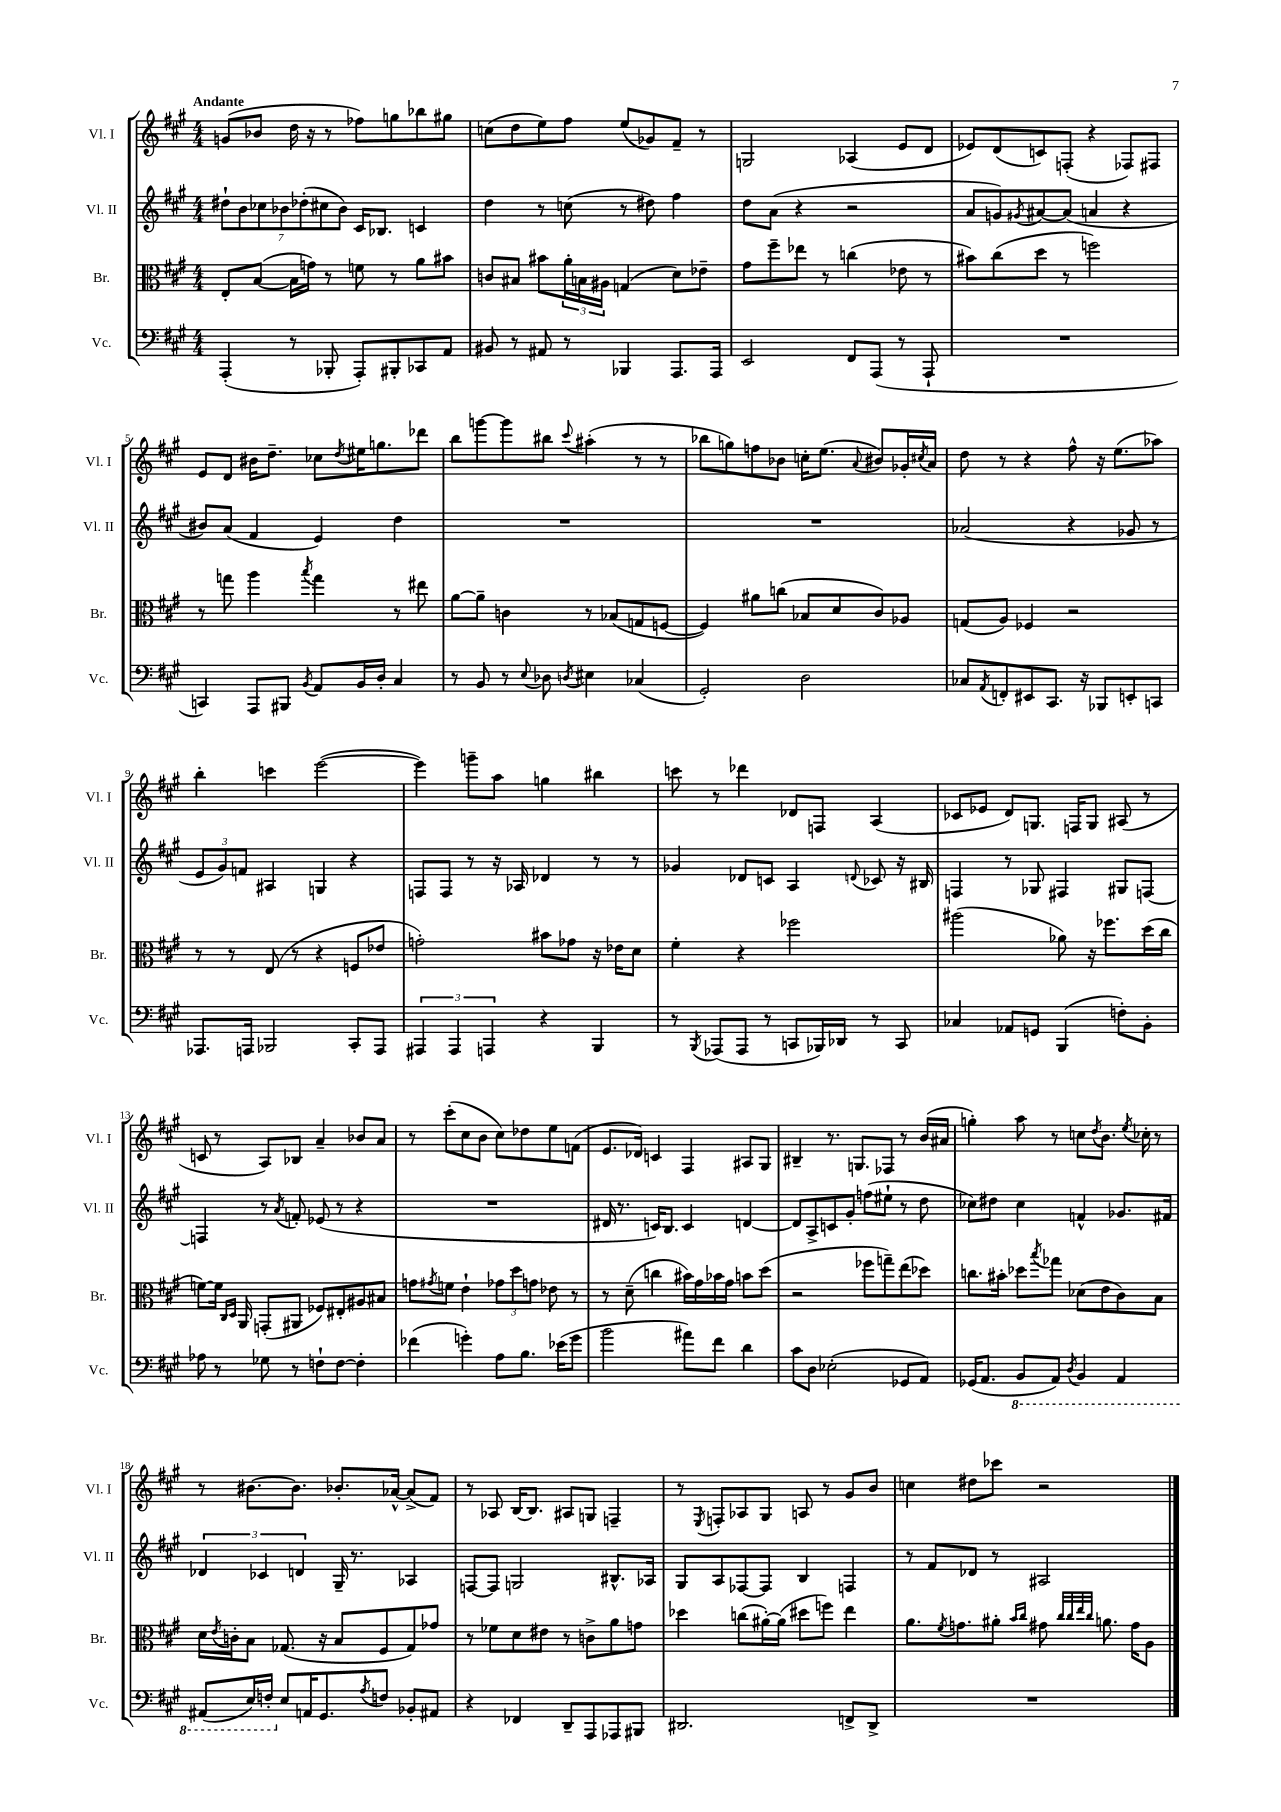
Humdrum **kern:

**kern	**kern	**kern	**kern
*staff4	*staff3	*staff2	*staff1
*clefF4	*clefC3	*clefG2	*clefG2
*k[f#c#g#]	*k[f#c#g#]	*k[f#c#g#]	*k[f#c#g#]
*M4/4	*M4/4	*M4/4	*M4/4
(4AAA'	8E'	14dd#`	(8g
.	.	14b	.
.	([8B	.	8b-
.	.	14cc-	.
.	.	14b-	.
8r	16B]	.	16dd
.	.	(14dd-'	.
.	16g)	.	16r
.	.	14cc#	.
8BBB-'	8r	.	8r
.	.	14b-)	.
8AAA')	8f	16c#	8ff-)
.	.	8.B-	.
8BBB#'	8r	.	8gg
8CC-	8a	4c	8bb-
8AA	8b#	.	8gg#
=	=	=	=
8BB#	8c	4dd	(8cc
8r	8B#	.	8dd
8AA#	8b#	8r	8ee)
8r	24a'	(8cc	8ff#
.	24B	.	.
.	24A#	.	.
4BBB-	(4G	8r	(8ee
.	.	8dd#)	8g-)
8.AAA	8d)	4ff#	8f#~
.	8e-~	.	8r
16AAA	.	.	.
=	=	=	=
2EE	8g#	8dd	2G
.	8ff#~	(8a	.
.	8ee-	4r	.
.	8r	.	.
8FF#	(4cc	2r	(4A-
(8AAA	.	.	.
8r	8e-	.	8e
8AAA`	8r	.	8d
=	=	=	=
1r	8b#)	8a	8e-)
.	(8cc#	8g)	(8d
.	.	8qg#	.
.	8dd	[8a#	8c)
.	8r	(8a#]	(8F'
.	2ff)	4a	4r
.	.	4r	8F-)
.	.	.	8F#
=	=	=	=
4CC)	8r	8b#)	8e
.	8gg	(8a	8d
8AAA	4aa	4f#	16b#
.	.	.	8.dd~
8BBB#	.	.	.
8qBB	8qbb	.	.
8AA	4gg	4e)	8cc-
.	.	.	8qdd
16BB	.	.	16ee#
16D'	.	.	8.gg
4C#	8r	4dd	.
.	8ee#	.	8ddd-
=	=	=	=
8r	[8a	1r	8bb
8BB	8a~]	.	[8ggg
8r	4c	.	8ggg]
8qqE	.	.	.
8D-	.	.	8bb#
8qD	.	.	8qqccc#
4E#	8r	.	(4aa#'
.	(8B-	.	.
(4C-	8G	.	8r
.	[8F	.	8r
=	=	=	=
2GG#')	4F])	1r	8bb-
.	.	.	8gg)
.	8a#	.	8ff
.	(8cc	.	8b-
2D	8B-	.	16cc'
.	.	.	(8.ee
.	8d	.	.
.	.	.	8qqa
.	8c#)	.	8b#)
.	8A-	.	16g-'
.	.	.	8qcc#
.	.	.	16a
=	=	=	=
8C-	(8G	(2a-	8dd
8qAA	.	.	.
8FF'	8A)	.	8r
8EE#	4F-	.	4r
8.CC#	.	.	.
.	2r	4r	8ff#^^
16r	.	.	.
8BBB-	.	.	16r
.	.	.	(8.ee
8EE'	.	8g-	.
8CC	.	8r	8aa-)
=	=	=	=
8.AAA-	8r	12e	4bb'
.	.	12g#)	.
.	8r	.	.
.	.	12f	.
16AAA	.	.	.
2BBB-	(8E	4A#	4ccc
.	8r	.	.
.	4r	4G	([2eee
8CC#'	8F	4r	.
8AAA	8e-	.	.
=	=	=	=
6AAA#	2g')	8F	4eee])
.	.	8F	.
6AAA#	.	.	.
.	.	8r	8ggg~
6AAA	.	.	.
.	.	16r	8aa
.	.	16A-	.
4r	8b#	4d-	4gg
.	8g-	.	.
4BBB	16r	8r	4bb#
.	16e-	.	.
.	8d	8r	.
=	=	=	=
8r	4f#'	4g-	8ccc
8qBBB	.	.	.
(8AAA-	.	.	8r
8AAA-	4r	8d-	4ddd-
8r	.	8c	.
8CC	2ff-	4A	8d-
16BBB-)	.	.	8F
16DD-	.	.	.
.	.	8qqd	.
8r	.	8c-	(4A
8CC	.	16r	.
.	.	16B#	.
=	=	=	=
4C-	(2aa#	4F	8c-
.	.	.	8e-
8AA-	.	8r	8d)
8GG	.	8G-	8.G
(4BBB	8a-)	4F#	.
.	.	.	16F
.	16r	.	8G
.	8.ff-	.	.
8F')	.	8G#	(8A#
8BB'	(16dd	[8F	8r
.	16cc#	.	.
=	=	=	=
8A-	[8f)	4F]	8c
8r	16f]	.	8r
.	16qqC#	.	.
.	16qqD	.	.
.	16AA	.	.
8G-	(8GG'	8r	8A)
.	.	8qa	.
8r	8AA#	8f'	8B-
8F`	8F-)	(8e-	4a~
[8F	8E#'	8r	.
4F']	8A#	4r	8b-
.	8B#	.	8a
=	=	=	=
(4f-	8g	1r	8r
.	8qg#	.	.
.	8f	.	(8ccc#'
4g')	4e`	.	8cc#
.	.	.	8b
8A	12g-	.	8cc#)
.	12dd	.	.
8.B	.	.	8dd-
.	12g	.	.
.	8e-	.	8ee
(16e-	.	.	.
8g	8r	.	(8f
=	=	=	=
2b	8r	16d#	8.e
.	.	8.r	.
.	(8d~	.	.
.	.	.	16d-)
.	4cc	16c)	4c
.	.	8.B	.
8a#)	16b#)	4c	4F#
.	16g#	.	.
8f#	16b-	.	.
.	16g#	.	.
4d	8b	[4d	8A#
.	(8dd	.	8G#
=	=	=	=
8c#	2r	8d]	4B#~
8D	.	8A^	.
(2E-'	.	8c	8.r
.	.	8g#'	.
.	.	.	8.G
.	8ff-	(8ff	.
.	8gg~)	8ee#`	8F-
8GG-	(8ee	8r	8r
8AA)	8dd-)	8dd	(16b
.	.	.	16a#
=	=	=	=
(16GG-	8.cc	8cc-)	4gg')
8.AA	.	.	.
.	.	8dd#	.
.	16b#'	.	.
8BBB	8dd-	4cc-	8aa
.	8qbb	.	.
8AAA)	8gg-	.	8r
8qDD	.	.	.
4BBB	(8d-	4f^^	8cc
.	.	.	8qdd
.	8e	.	8.b
4AAA	8c#)	8.g-	.
.	.	.	8qee
.	.	.	16cc-'
.	8B	.	8r
.	.	16f#	.
=	=	=	=
(8AAA#	16d	6d-	8r
.	8qe	.	.
.	16c'	.	.
16EE)	8B	.	[8.b#
.	.	6c-	.
16FF'	.	.	.
8E	(8.G-	.	.
.	.	.	8.b#]
.	.	6d	.
16AA	.	.	.
8.GG#	16r	.	.
.	8B	16G#~	8.b-'
.	.	8.r	.
8qA	.	.	.
8F	8F#	.	.
.	.	.	[16a-^^
8BB-'	8G-)	4A-	(8a-^]
8AA#	8g-	.	8f#)
=	=	=	=
4r	8r	[8F	8r
.	8f-	8F]	8A-
4FF-	8d	2G	[16B
.	.	.	8.B]
.	8e#	.	.
8DD~	8r	.	8A#
8AAA	8c^	.	8G
8AAA-	8a	8.B#^^	4F~
8BBB#	8g	.	.
.	.	16A-	.
=	=	=	=
2.DD#	4dd-	8G#	8r
.	.	.	8qE
.	.	8A	8F'
.	(8cc	[8F-	8A-
.	[16a#')	8F-]	8G#
.	(16a#]	.	.
.	8dd#	4B	8A
.	8ff)	.	8r
8FF^	4ee	4F	8g#
8DD#^	.	.	8b
=	=	=	=
1r	8.a	8r	4cc
.	.	8f#	.
.	8qf#	.	.
.	8.g	.	.
.	.	8d-	8dd#
.	8a#'	8r	8ccc-
.	16qqb	.	.
.	16qqcc#	.	.
.	8g#	2A#	2r
.	32qqcc#	.	.
.	32qqcc#	.	.
.	32qqee	.	.
.	32qqcc#	.	.
.	8.a	.	.
.	16g#	.	.
.	8A	.	.
==	==	==	==
*-	*-	*-	*-
